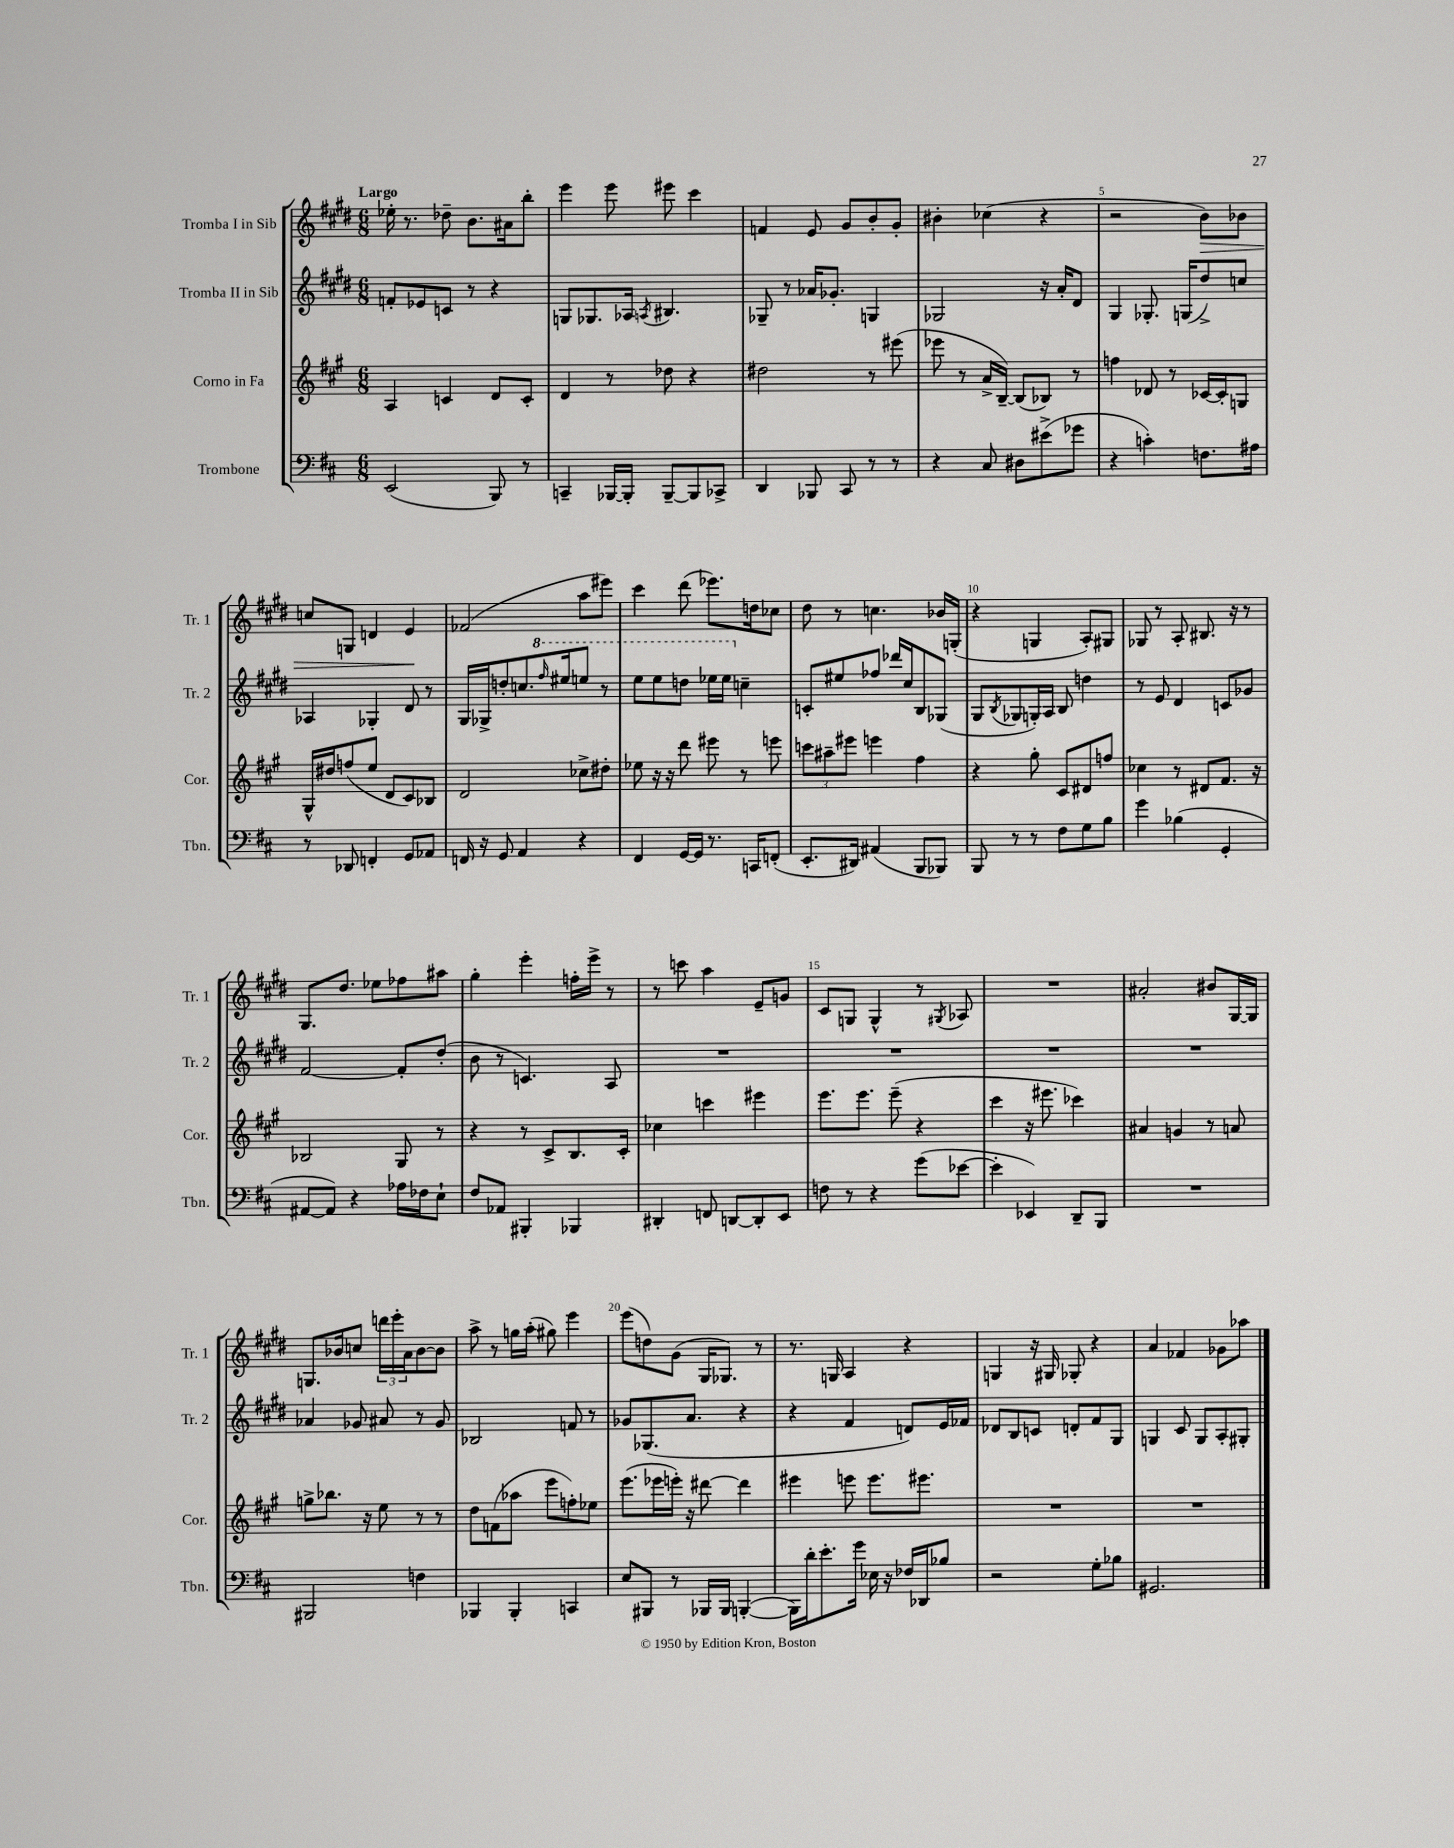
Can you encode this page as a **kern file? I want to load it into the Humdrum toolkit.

**kern	**kern	**kern	**kern
*staff4	*staff3	*staff2	*staff1
*clefF4	*clefG2	*clefG2	*clefG2
*k[f#c#]	*k[f#c#g#]	*k[f#c#g#d#]	*k[f#c#g#d#]
*M6/8	*M6/8	*M6/8	*M6/8
(2EE/	4A/	8f'/L	16ee-'\
.	.	.	8.r
.	.	8e-/	.
.	4c/	8c/J	8dd-~\
.	.	8r	8.b\L
8BBB/)	8d/L	4r	.
.	.	.	16a#\k
8r	8c'/J	.	8bb'\J
=	=	=	=
4CC~/	4d/	8G/L	4eee\
.	.	8.G-/	.
[16BBB-/LL	8r	.	8eee\
16BBB-'/]JJ	.	16A-/Jk	.
.	.	8qA/	.
[8BBB-~/L	8dd-\	4.B#/	8eee#\
8BBB-/]	4r	.	4ccc#\
8CC-^/J	.	.	.
=	=	=	=
4DD/	2dd#\	8G-~/	4f/
.	.	8r	.
8BBB-/	.	16a-/LK	8e/
.	.	8.g-'/J	.
8CC#/	.	.	8g#/L
8r	8r	4G/	8b'/
8r	(8eee#\	.	8g#'/J
=	=	=	=
4r	8eee-\	2G-/	4b#'\
.	8r	.	.
8C#/	16a^/LL	.	(4cc-\
.	[16B~/JJ)	.	.
8D#\L	(8B/]L	.	.
(8e#^\	8B-/J)	16r	4r
.	.	16a'/LK	.
8g-\J	8r	8d#/J	.
=	=	=	=
4r	4ff\	4G#/	2r
4c'\)	8d-/	8.G-'/	.
.	8r	.	.
.	.	(16G/LK	.
8.F\L	[16c-/LL	8dd#^/)	8b\L)
.	16c-'/]J	.	.
.	8G/J	8cc/J	8b-\J
16A#\Jk	.	.	.
=	=	=	=
8r	16G#^^/LL	4A-/	8cc/L
.	16dd#/J	.	.
8DD-/	(8ff/	.	8G/J
4FF'/	8ee/J	4G-'/	4d/
.	8d/L	.	.
8GG/L	8c#/)	8d#/	4e/
8AA-/J	8B-/J	8r	.
=	=	=	=
16FF/	2d/	16G#/LL	(2f-/
16r	.	16G-^/J	.
8GG/	.	8dd'/	.
4AA/	.	8.cc/	.
.	.	16qqfff#/	.
.	.	16eee#/k	.
4r	8cc-^\L	8eee/J	8aa\L
.	8dd#'\J	8r	8eee#\J)
=	=	=	=
4FF#/	8ee-\	8eee\L	4ccc#\
.	16r	8eee\	.
.	16r	.	.
[16GG/LL	8ddd\	8ddd\J	(8ddd#\
16GG/]JJ	.	.	.
8.r	8eee#\	16eee-\LL	8.eee-\L)
.	.	16eee-\JJ	.
.	8r	4cc~\	.
16CC/LK	.	.	16dd\k
(8FF'/J	8eee\	.	8cc-\J
=	=	=	=
8.EE'/L	12ccc\L	8c'/L	8dd#\
.	12aa#~\	.	.
.	.	8ee#/	8r
.	12eee#\J	.	.
16DD#/Jk)	.	.	.
(4AA#/	4eee\	8ff-/J	4.cc\
.	.	16ddd-/LL	.
.	.	16cc#/J	.
8BBB/L	4ff#\	8B/	.
8BBB-/J)	.	(8G-/J	16b-/LL
.	.	.	(16G'/JJ
=	=	=	=
8BBB/	4r	8G#/L	4r
.	.	8qB/	.
8r	.	8G-/	.
8r	8gg#'\	16G'/L)	4G/
.	.	16A/JJ	.
8F#\L	8c#/L	8B/	.
8G\	8d#/	4dd\	8A'/L)
8B\J	8ff/J	.	8G#/J
=	=	=	=
4g\	4cc-\	8r	8G-/
.	.	8e/	8r
(4B-\	8r	4d#/	8A'/
.	8d#/L	.	8.B#/
4GG'/	8.f#/J	8c/L	.
.	.	.	16r
.	.	8g-/J	8r
.	16r	.	.
=	=	=	=
[8AA#/L	2B-/	[2f#/	8.G#/L
8AA#/]J)	.	.	.
.	.	.	8.dd#/J
4r	.	.	.
.	.	.	8ee-\L
16A-\LL	8G#/	8f#'/]L	8ff-\
16F-\J	.	.	.
8E`\J	8r	(8dd#'/J	8aa#\J
=	=	=	=
8F#/L	4r	8b\	4gg#'\
8AA-/J	.	8r	.
4BBB#'/	8r	4.c/)	4eee'\
.	8c#^/L	.	.
4BBB-/	8.B/	.	16ff'\LL
.	.	.	16eee^\JJ
.	.	8A/	8r
.	16c#'/Jk	.	.
=	=	=	=
4DD#'/	4cc-\	2.r	8r
.	.	.	8ccc\
8FF/	4ccc\	.	4aa\
[8DD/L	.	.	.
8DD'/]	4eee#\	.	8e~/L
8EE/J	.	.	8g/J
=	=	=	=
8F\	8.eee\L	2.r	8c#/L
8r	.	.	8G/J
.	8.eee\J	.	.
4r	.	.	4G^^/
.	(8eee~\	.	.
(8g\L	4r	.	8r
.	.	.	8qG#/
[8e-\J	.	.	8A-/
=	=	=	=
4e-'\]	4ccc#\	2.r	2.r
4EE-/)	16r	.	.
.	8.eee#\	.	.
8DD~/L	4ccc-\)	.	.
8BBB/J	.	.	.
=	=	=	=
2.r	4a#/	2.r	2a#'/
.	4g/	.	.
.	8r	.	8b#/L
.	8a/	.	[16G#/L
.	.	.	16G#/]JJ
=	=	=	=
2BBB#/	8gg^\L	4a-/	8.G/L
.	8.bb-\J	.	.
.	.	.	16b-/k
.	.	8g-/	8cc/J
.	16r	.	.
.	8ee\	8a#/	24ddd\LL
.	.	.	24eee'\
.	.	.	24a\J
4F\	8r	8r	[8b-\
.	8r	8g-/	8b-\]J
=	=	=	=
4BBB-/	8dd\L	2B-/	8aa^\
.	(8f\	.	8r
4BBB-'/	8aa-\J	.	16gg\LL
.	.	.	(16aa'\JJ
.	8eee\L	.	8gg#\)
4CC/	8ff'\)	8f/	4eee\
.	8ee-\J	8r	.
=	=	=	=
8E/L	(8.eee\L	8g-/L	(8eee\L
8BBB#/J	.	(8.G-/	8dd\)
.	16eee-\L	.	.
8r	16eee'\JJ)	.	(8g#\J
.	16r	8.a/J	.
16BBB-/LL	[8ddd#\	.	16G#/LK
16BBB-/JJ	.	.	8.G-/J)
([4BBB'/	4ddd#\]	4r	.
.	.	.	8r
=	=	=	=
16BBB\]LL)	4eee#\	4r	8.r
16d'\J	.	.	.
8.e'\	.	.	.
.	.	.	16G/
.	8eee\	4f#/	4A/
16g\Jk	.	.	.
16E-\	8.eee\L	.	.
16r	.	.	.
16F-/LL	.	8d/L)	4r
16DD-/J	8.eee#\J	.	.
8B-/J	.	16e/L	.
.	.	16f-/JJ	.
=	=	=	=
2r	2.r	8d-/L	4G/
.	.	8B/	.
.	.	8c/J	16r
.	.	.	16G#/
.	.	8d'/L	8G-'/
8G'\L	.	8f#/	4r
8B-\J	.	8G#/J	.
=	=	=	=
2.GG#/	2.r	4G/	4a/
.	.	8c#/	4f-/
.	.	8G/L	.
.	.	8A'/	8g-\L
.	.	8G#'/J	8aa-\J
==	==	==	==
*-	*-	*-	*-
